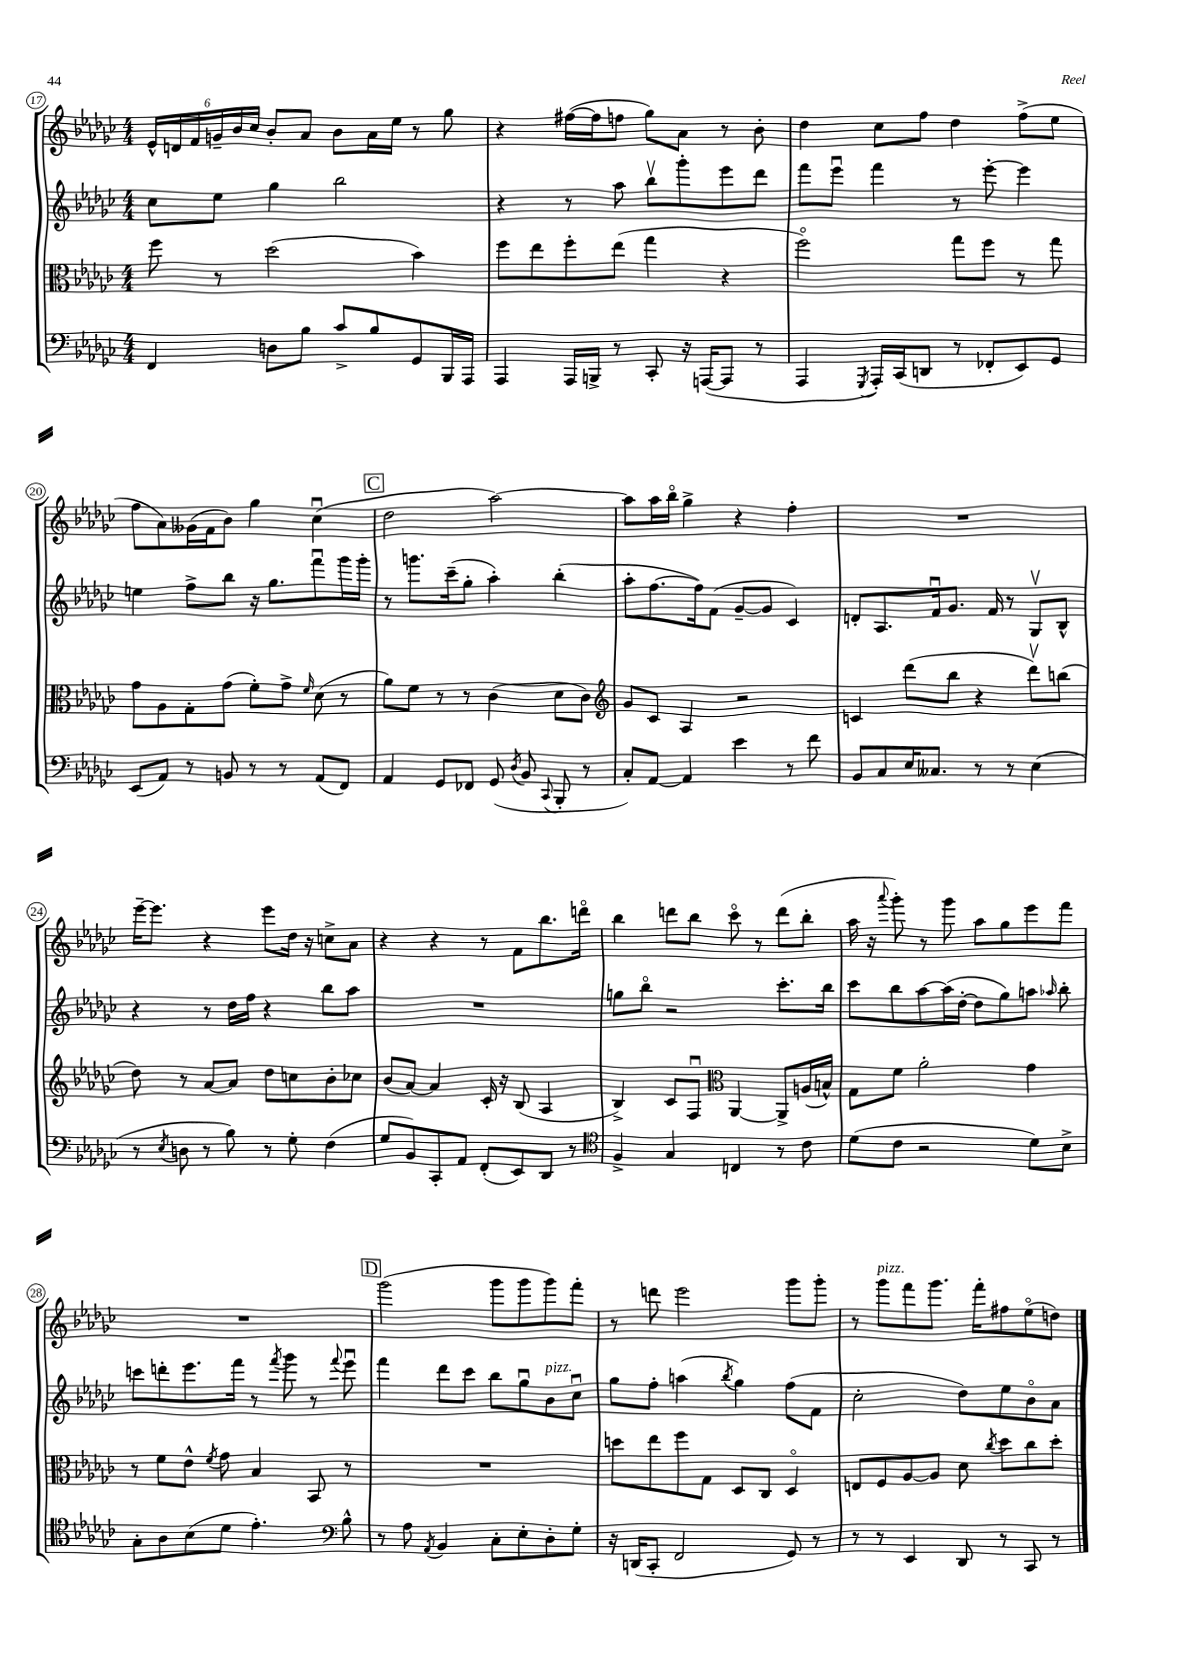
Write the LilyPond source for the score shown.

<<
\new StaffGroup <<
\new Staff = "s0" {
    \clef treble \key ges \major \numericTimeSignature \time 4/4
    \autoBeamOff \tuplet 6/4 { ees'16[-^ d'16 f'16 g'16-- bes'16 ces''16] } bes'8[-. aes'8] bes'8[ aes'16 ees''16] r8 ges''8 |
    r4 fis''16[~( fis''16 f''8] ges''8[) aes'8] r8 bes'8-. |
    des''4 ces''8[ f''8] des''4 f''8[->( ees''8] |
    f''8[ aes'8) geses'16( f'16 bes'8]) ges''4 ces''4\downbow( |
    \mark \markup { \box "C" } des''2 aes''2~) |
    aes''8[ aes''16 bes''16]\flageolet ges''4-> r4 f''4-. |
    R1 |
    ees'''16[~-- ees'''8.] r4 ees'''8[ des''16] r16 c''8[-> aes'8] |
    r4 r4 r8 f'8[ bes''8. d'''16]\flageolet |
    bes''4 d'''8[ bes''8] ces'''8\flageolet r8 d'''8[( bes''8]-. |
    aes''16 r16 \appoggiatura { aes'''8 } ges'''8-.) r8 ges'''8 aes''8[ ges''8 ees'''8 f'''8] |
    R1 |
    \mark \markup { \box "D" } ges'''2( ges'''8[ ges'''8 ges'''8) f'''8]-. |
    r8 d'''8 ees'''2 ges'''8[ ges'''8]-. |
    r8 ges'''8[^\markup { \italic "pizz." } f'''8 ges'''8.] f'''16[-. fis''8 ees''8\flageolet( d''8]) \bar "|." |
}
\new Staff = "s1" {
    \clef treble \key ges \major \numericTimeSignature \time 4/4
    \autoBeamOff ces''8[ ees''8] ges''4 bes''2 |
    r4 r8 aes''8 bes''8[\upbow ges'''8-. ees'''8 des'''8] |
    f'''8[ ees'''8]\downbow f'''4 r8 ees'''8~-. ees'''4 |
    e''4 f''8[-> bes''8] r16 ges''8.[ f'''8\downbow ges'''16 ges'''16]-. |
    \mark \markup { \box "C" } r8 g'''8.[ ces'''16--( ges''8]-. aes''4-.) bes''4-.( |
    aes''8[-. f''8.~ f''16) f'8]( ges'8[~-- ges'8] ces'4) |
    d'8[-. aes8. f'16\downbow ges'8.] f'16 r8 ges8[\upbow bes8]-^ |
    r4 r8 des''16[ f''16] r4 bes''8[ aes''8] |
    R1 |
    g''8[ bes''8]\flageolet r2 ces'''8.[-. bes''16] |
    ces'''8[ bes''8 aes''8~ aes''16( des''16]~-. des''8[ ges''8) a''8] \grace { aes''16 } bes''8-. |
    c'''8[ d'''8-. ees'''8. f'''16] r8 \acciaccatura { f'''8 } ges'''8 r8 \appoggiatura { f'''8 } ees'''8\downbow |
    \mark \markup { \box "D" } f'''4 des'''8[ ces'''8] bes''8[ ges''8\downbow bes'8^\markup { \italic "pizz." } ces''8]\downbow |
    ges''8[ f''8]-. a''4( \acciaccatura { bes''8 } ges''4) f''8[( f'8] |
    ces''2-. des''8[) ees''8 bes'8\flageolet aes'8] \bar "|." |
}
\new Staff = "s2" {
    \clef alto \key ges \major \numericTimeSignature \time 4/4
    \autoBeamOff f''8 r8 des''2( bes'4) |
    f''8[ ees''8 f''8-. ees''8]( ges''4 r4 |
    f''2\flageolet) ges''8[ f''8] r8 ges''8 |
    ges'8[ aes8 ges8-. ges'8]( f'8[-.) ges'8]-> \grace { f'16 } des'8( r8 |
    \mark \markup { \box "C" } aes'8[) f'8] r8 r8 ces'4( des'8[ ces'8]) |
    \clef treble ges'8[ ces'8] aes4 r2 |
    c'4 des'''8[( bes''8] r4 des'''8[\upbow) b''8]( |
    des''8) r8 aes'8[~ aes'8] des''8[ c''8 bes'8-. ces''8] |
    bes'8[( aes'8]~) aes'4 ces'16-. r16 bes8( aes4 |
    bes4->) ces'8[ f8]\downbow \clef alto aes,4~ aes,8[-> a16( b16]-^) |
    ges8[ f'8] aes'2-. ges'4 |
    r8 f'8[ ees'8]-^ \acciaccatura { f'8 } ges'8 bes4 bes,8 r8 |
    \mark \markup { \box "D" } R1 |
    d''8[ ees''8 f''8 ges8] des8[ ces8] des4\flageolet |
    e8[ f8 aes8~ aes8] des'8 \acciaccatura { ces''8 } des''8[ ces''8 des''8]-. \bar "|." |
}
\new Staff = "s3" {
    \clef bass \key ges \major \numericTimeSignature \time 4/4
    \autoBeamOff f,4 d8[ bes8] ces'8[-> bes8 ges,8 bes,,16 aes,,16] |
    aes,,4 aes,,16[ b,,16]-> r8 ces,8-. r16 a,,16[~( a,,8] r8 |
    aes,,4 \acciaccatura { ges,,8 } aes,,16[-.) ces,16( d,8] r8 fes,8[-. ees,8) ges,8] |
    ees,8[( aes,8]) r8 b,8 r8 r8 aes,8[( f,8]) |
    \mark \markup { \box "C" } aes,4 ges,8[ fes,8] ges,8( \acciaccatura { des8 } bes,8 \appoggiatura { ces,8 } bes,,8-. r8 |
    ces8[-.) aes,8]~ aes,4 ees'4 r8 f'8 |
    bes,8[ ces8 ees16 ceses8.] r8 r8 ees4( |
    r8 \acciaccatura { ees8 } d8 r8 bes8) r8 ges8-. f4( |
    ges8[ bes,8) ces,8-. aes,8] f,8[-.( ees,8) des,8] r8 |
    \clef tenor f4-> ges4 c4 r8 ces'8 |
    des'8[( ces'8] r2 des'8[) bes8]-> |
    ges8[-. aes8 bes8( des'8] ees'4.-.) \clef bass bes8-^ |
    \mark \markup { \box "D" } r8 aes8 \acciaccatura { aes,8 } bes,4 ces8[-. ees8-. des8-. ges8]-. |
    r16 d,16[( ces,8]-. f,2 ges,8) r8 |
    r8 r8 ees,4 des,8 r8 ces,8 r8 \bar "|." |
}
>>
>>
\layout { \context { \Score currentBarNumber = #17 \override BarNumber.stencil = #(make-stencil-circler 0.1 0.3 ly:text-interface::print) } }
